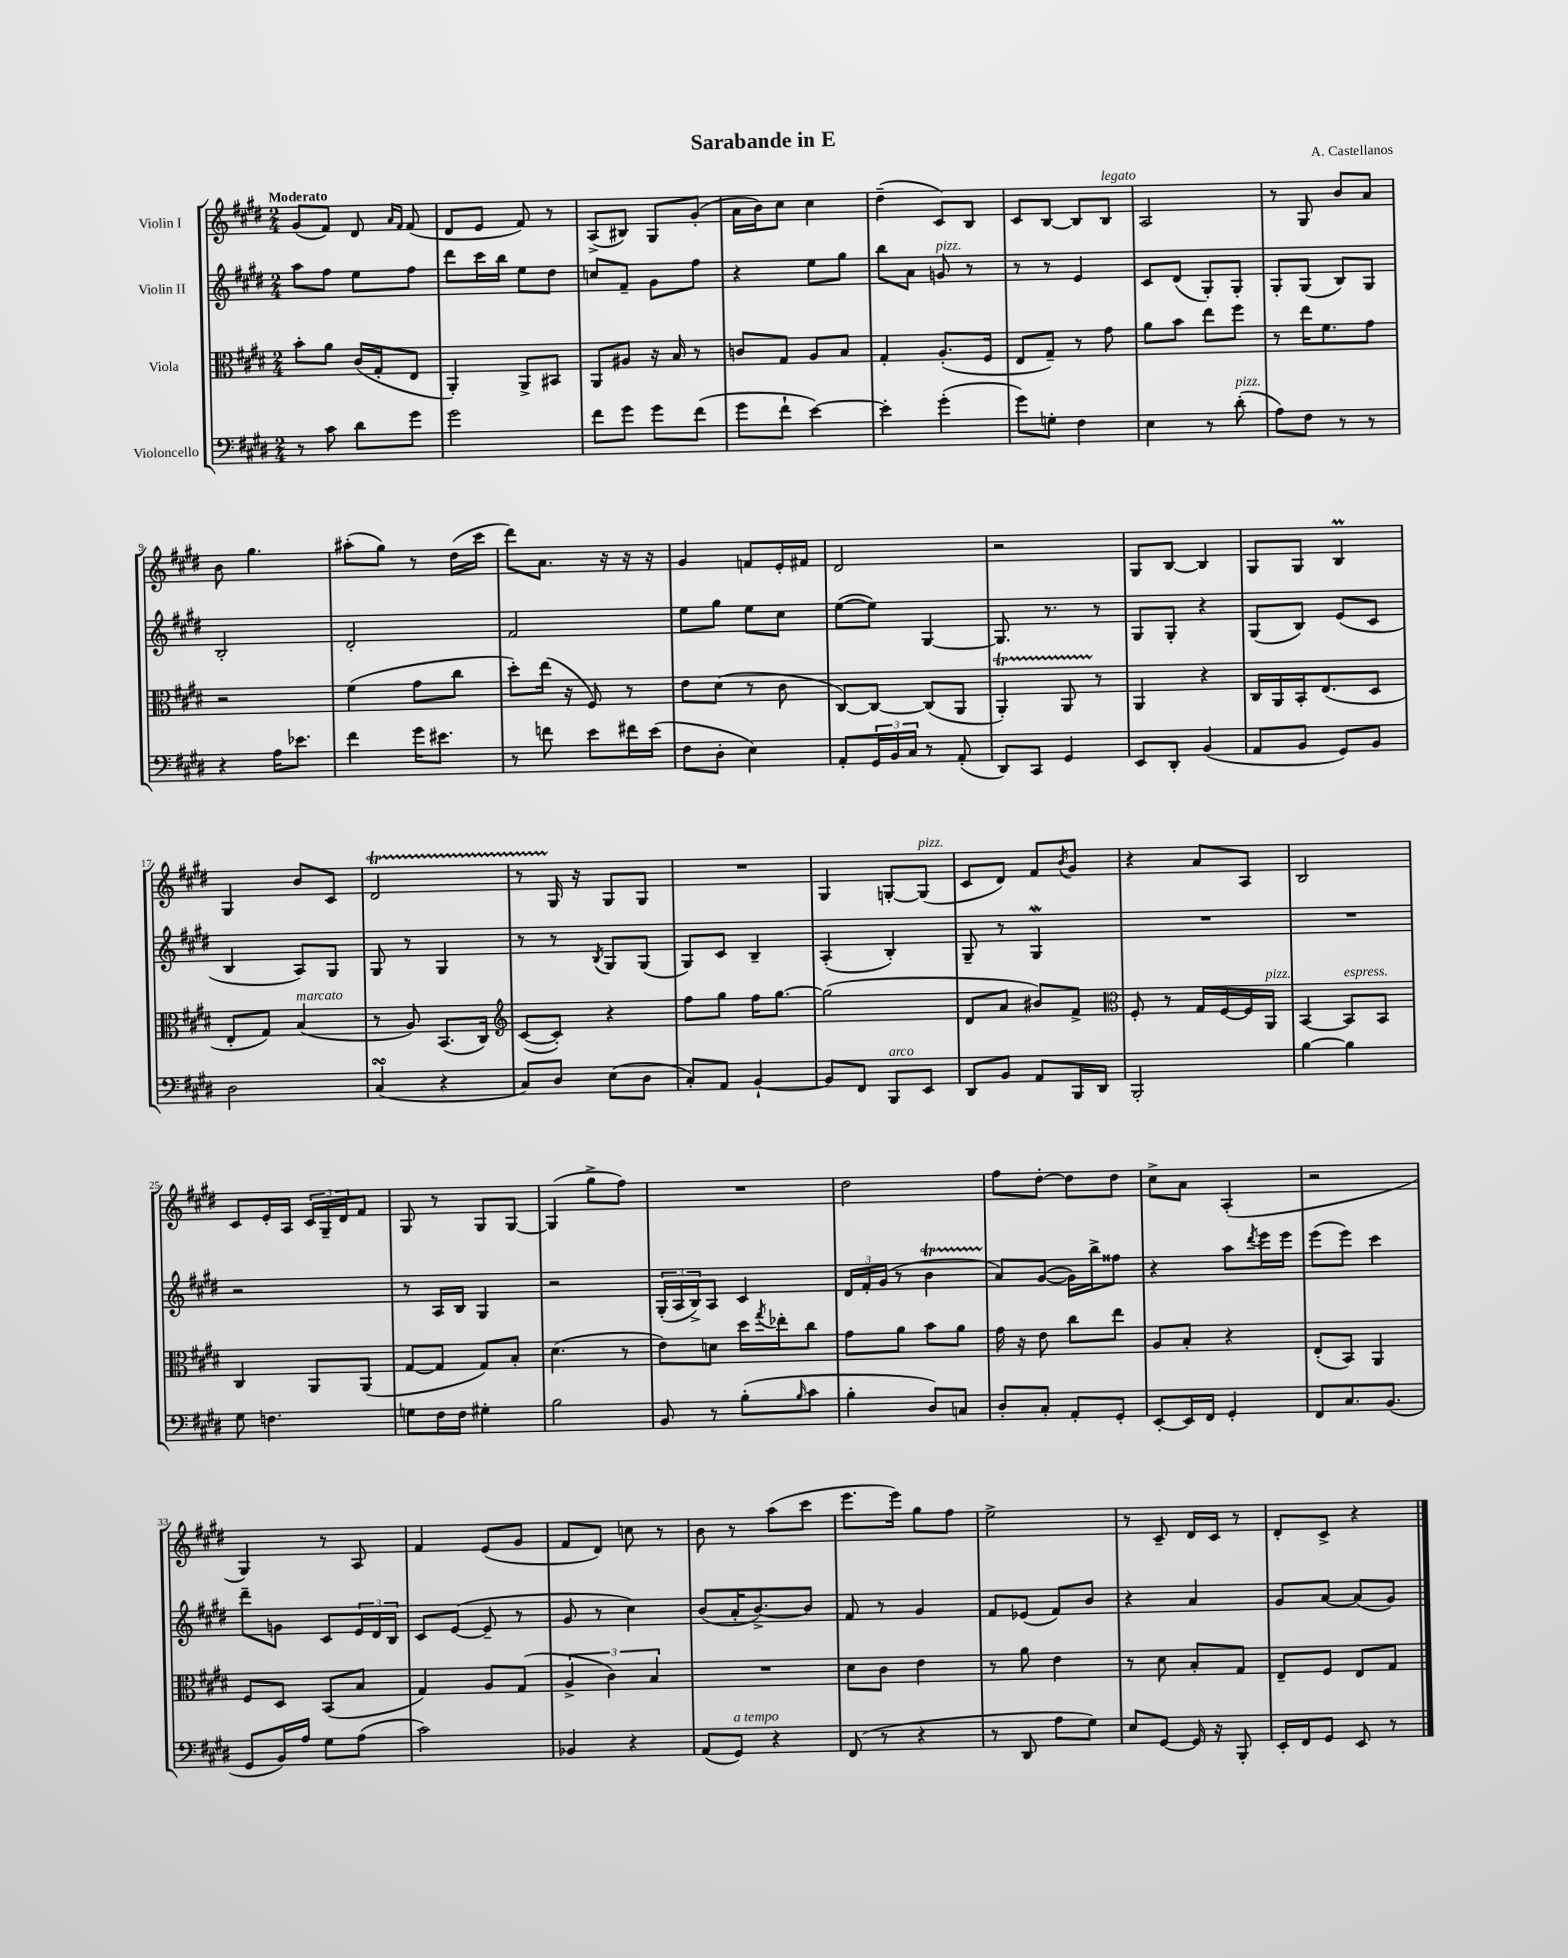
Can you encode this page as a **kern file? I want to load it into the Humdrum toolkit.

**kern	**kern	**kern	**kern
*part4	*part3	*part2	*part1
*staff4	*staff3	*staff2	*staff1
*I"Violoncello	*I"Viola	*I"Violin II	*I"Violin I
*clefF4	*clefC3	*clefG2	*clefG2
*k[f#c#g#d#]	*k[f#c#g#d#]	*k[f#c#g#d#]	*k[f#c#g#d#]
*M2/4	*M2/4	*M2/4	*M2/4
=1	=1	=1	=1
!	!	!	!LO:TX:a:B:t=Moderato
8r	8b'\L	8aa\L	(8g#/L
8c#\	8a\J	8ff#\J	8f#/J)
8d#\L	(16c#/LL	8ee\L	8d#/
.	16G#'/J	.	.
.	.	.	16qqa/LL
.	.	.	16qqf#/JJ
8g#\J	8E/J	8ff#\J	(8f#/
=2	=2	=2	=2
2g#\	4AA'/)	8ddd#\L	8d#/L
.	.	16ccc#\L	8e/J
.	.	16bb\JJ	.
.	8AA^/L	8ee\L	8f#/)
.	8BB#X/J	8dd#\J	8r
=3	=3	=3	=3
8f#\L	8AA/L	8ccn/L	(8A^/L
8g#\J	8A#X/J	8f#~/J	8B#X/J)
8g#\L	16r	8g#\L	8G#/L
.	16B/	.	.
(8f#\J	8r	8ff#\J	(8g#'/J
=4	=4	=4	=4
8g#\L	8cn/L	4r	16a\LL
.	.	.	16b\J)
8f#`\J	8G#/J	.	8cc#\J
[4e\)	8A/L	8ee\L	4cc#\
.	8B/J	8gg#\J	.
=5	=5	=5	=5
4e'\]	4G#'/	8bb\L	(4dd#~\
.	.	8a\J	.
!	!	!LO:TX:a:i:t=pizz.	!
(4g#'\	(8.A'/L	8gn/	8c#/L)
.	.	8r	8B/J
.	16F#/Jk	.	.
=6	=6	=6	=6
8g#\L)	8E/L	8r	8c#/L
8Gn'\J	8G#~/J)	8r	[8B/J
4F#\	8r	4e/	8B/L]
!	!	!	!LO:TX:a:i:t=legato
.	8g#\	.	8B/J
=7	=7	=7	=7
4E\	8a\L	8c#/L	2A/
.	8b\J	(8d#/J	.
8r	8ee\L	8G#'/L)	.
!LO:TX:a:i:t=pizz.	!	!	!
(8d#'\	8ff#\J	8G#'/J	.
=8	=8	=8	=8
8A\L)	8r	8G#'/L	8r
8F#\J	16ee\KL	(8G#/J	8G#/
.	8.f#\	.	.
8r	.	8B/L)	8b/L
8r	8g#\J	8G#/J	8a/J
!!LO:LB:g=z
=9	=9	=9	=9
4r	2r	2B'/	8b\
.	.	.	4.gg#\
16A\KL	.	.	.
8.e-X\J	.	.	.
=10	=10	=10	=10
4f#\	(4f#\	2d#'/	(8aa#X'\L
.	.	.	8gg#\J)
16g#\KL	8g#\L	.	8r
8.e#X\J	.	.	.
.	8cc#\J	.	(16dd#\LL
.	.	.	16ccc#\JJ
=11	=11	=11	=11
8r	8dd#'\L)	2f#/	8ddd#\L)
8fn\	(16ee\Jk	.	8.a\J
.	16r	.	.
8e\L	8F#/)	.	.
.	.	.	16r
16f#X\L	8r	.	16r
(16e\JJ	.	.	16r
=12	=12	=12	=12
8F#\L	8e\L	8ee\L	4g#/
8D#'\J	(8d#\J	8gg#\J	.
4E\)	8r	8ee\L	8fn/L
.	8c#\	8cc#\J	16e'/L
.	.	.	16f#X/JJ
=13	=13	=13	=13
8AA'/L	[8C#/L)	([8ee\L	2d#/
24GG#/L	8C#/J_	8ee\J])	.
24BB/	.	.	.
24C#/JJ	.	.	.
8r	(8C#/L]	[4G#/	.
(8AA'/	8AA/J	.	.
=14	=14	=14	=14
8DD#/L)	4AAT'/)	8.G#/]	2r
8CC#/J	.	.	.
.	.	8.r	.
4GG#/	8AATTT/	.	.
.	8r	8r	.
=15	=15	=15	=15
8EE/L	4AA/	8G#/L	8G#/L
8DD#'/J	.	8G#'/J	[8B/J
(4BB/	4r	4r	4B/]
=16	=16	=16	=16
8AA/L	16C#/LL	(8G#/L	8G#/L
.	16AA/	.	.
8BB/J	16BB'/J	8B/J)	8G#/J
.	(8.E/	.	.
8GG#/L)	.	(8e/L	4BM/
8BB/J	8D#/J	8c#/J	.
!!LO:LB:g=z
=17	=17	=17	=17
2D#\	8E'/L	4B/	4G#/
.	8G#/J)	.	.
!	!LO:TX:a:i:t=marcato	!	!
.	(4B/	8A/L)	8b/L
.	.	8G#/J	8c#/J
=18	=18	=18	=18
(4C#sSSS/	8r	8G#/	2d#t/
.	8A/)	8r	.
4r	(8.BB/L	4G#/	.
.	16C#/Jk)	.	.
=19	=19	=19	=19
*	*clefG2	*	*
8C#/L)	([8c#/L	8r	8r
8D#/J	8c#'/J])	8r	16G#/
.	.	.	16r
.	.	8qB/	.
(8E\L	4r	8G#/L	8G#/L
8D#\J	.	(8G#/J	8G#/J
=20	=20	=20	=20
8C#'/L)	8ff#\L	8G#/L)	2r
8AA/J	8gg#\J	8c#/J	.
[4BB`/	16ff#\KL	4B~/	.
.	[8.gg#\J	.	.
=21	=21	=21	=21
8BB/L]	(2gg#\]	(4A'/	4G#/
8FF#/J	.	.	.
!LO:TX:a:i:t=arco	!	!	!
8BBB/L	.	4B'/)	[8Gn'/L
!	!	!	!LO:TX:a:i:t=pizz.
8EE/J	.	.	(8G/J]
=22	=22	=22	=22
8DD#/L	8d#/L	8G#~/	8c#/L
8BB/J	8a/J	8r	8d#/J)
8AA/L	8b#X/L)	4G#W/	8f#/L
.	.	.	8qb/
16BBB/L	8f#^/J	.	8g#/J
16DD#/JJ	.	.	.
=23	=23	=23	=23
*	*clefC3	*	*
2BBB'/	8F#'/	2r	4r
.	8r	.	.
.	16G#/LL	.	8a/L
.	[16F#/	.	.
.	16F#/]	.	8A/J
!	!LO:TX:a:i:t=pizz.	!	!
.	16AA/JJ	.	.
=24	=24	=24	=24
[4B\	[4BB/	2r	2B/
!	!LO:TX:a:i:t=espress.	!	!
4B\]	8BB/L]	.	.
.	8BB/J	.	.
!!LO:LB:g=z
=25	=25	=25	=25
8G#\	4C#/	2r	8c#/L
4.Fn\	.	.	16e'/L
.	.	.	16A/JJ
.	8AA/L	.	24c#/LL
.	.	.	24G#~/
.	.	.	24d#/J
.	(8AA/J	.	8f#/J
=26	=26	=26	=26
8Gn\L	[8G#/L	8r	8G#/
16F#\L	8G#/J]	16A/LL	8r
16F#\JJ	.	16B/JJ	.
4G#X'\	8G#/L)	4G#/	8G#/L
.	8B'/J	.	[8G#/J
=27	=27	=27	=27
2B\	(4.d#\	2r	(4G#/]
.	.	.	8gg#^\L
.	8r	.	8ff#\J)
=28	=28	=28	=28
8BB/	8e\L)	(24G#'/LL	2r
.	.	24A/	.
.	.	24B^/J)	.
8r	8dn\J	8A/J	.
(8B'\L	16dd#\LL	4c#/	.
.	8qgg#/	.	.
.	16ee-X'\J	.	.
16qqB/	.	.	.
8c#\J	8cc#\J	.	.
=29	=29	=29	=29
4B'\	8g#\L	24d#/LL	2dd#\
.	.	24f#'/	.
.	.	(24g#/JJ	.
.	8a\J	8r	.
8D#/L)	8b\L	4bT\	.
8Cn/J	8a\J	.	.
=30	=30	=30	=30
8D#'/L	16g#\	8a/L)	8ff#\L
.	16r	.	.
8C#'/J	8e\	([8g#/J	[8dd#'\J
8AA'/L	8cc#\L	16g#\LL])	8dd#\L]
.	.	16bb^\J	.
8GG#'/J	8ee\J	8ff##X\J	8dd#\J
=31	=31	=31	=31
[8EE'/L	8A/L	4r	8cc#^\L
16EE/L]	8B'/J	.	8a\J
16FF#/JJ	.	.	.
4GG#'/	4r	8aa\L	(4A'/
.	.	8qddd#/	.
.	.	16eee\L	.
.	.	16eee\JJ	.
=32	=32	=32	=32
8FF#/L	(8E'/L	(8eee\L	2r
8.C#/	8BB/J)	8eee\J)	.
.	4AA/	4ccc#\	.
(8.BB/J	.	.	.
!!LO:LB:g=z
=33	=33	=33	=33
8GG#/L	8F#/L	8ddd#~\L	4G#/)
16BB/L)	8D#/J	8gn\J	.
16A/JJ	.	.	.
8G#\L	(8BB/L	8c#/L	8r
(8A\J	8B/J	24e/L	8A/
.	.	24d#/	.
.	.	24B/JJ	.
=34	=34	=34	=34
2c#\)	4G#/)	8c#/L	4f#/
.	.	([8e/J	.
.	8A/L	8e~/]	(8e/L
.	(8G#/J	8r	8g#/J
=35	=35	=35	=35
4BB-X/	6A^/	8g#/	8f#/L
.	.	8r	8d#/J)
.	6c#\)	.	.
4r	.	4cc#\)	8ccn\
.	6B/	.	.
.	.	.	8r
=36	=36	=36	=36
(8AA/L	2r	(8b/L	8b\
!LO:TX:a:i:t=a tempo	!	!	!
8GG#/J)	.	16a'/K	8r
.	.	[8.b^/)	.
4r	.	.	(8aa\L
.	.	8b/J]	8ccc#\J
=37	=37	=37	=37
(8FF#/	8d#\L	8f#/	8.eee\L
8r	8c#\J	8r	.
.	.	.	16eee\Jk)
4r	4e\	4g#/	8gg#\L
.	.	.	8ff#\J
=38	=38	=38	=38
8r	8r	8f#/L	2ee^\
8DD#/	8a\	(8e-X/J	.
8A\L	4e\	8f#/L)	.
8G#\J)	.	8b/J	.
=39	=39	=39	=39
8E/L	8r	4r	8r
[8GG#/J	8d#\	.	8c#~/
16GG#/]	8B'/L	4a/	16d#/LL
16r	.	.	16c#/JJ
8BBB'/	8G#/J	.	8r
=40	=40	=40	=40
16EE'/LL	8E~/L	8g#/L	8d#'/L
16FF#/J	.	.	.
8GG#/J	8F#/J	[8a/J	8c#^/J
8EE/	8E/L	(8a/L]	4r
8r	8G#/J	8g#/J)	.
==	==	==	==
*-	*-	*-	*-
